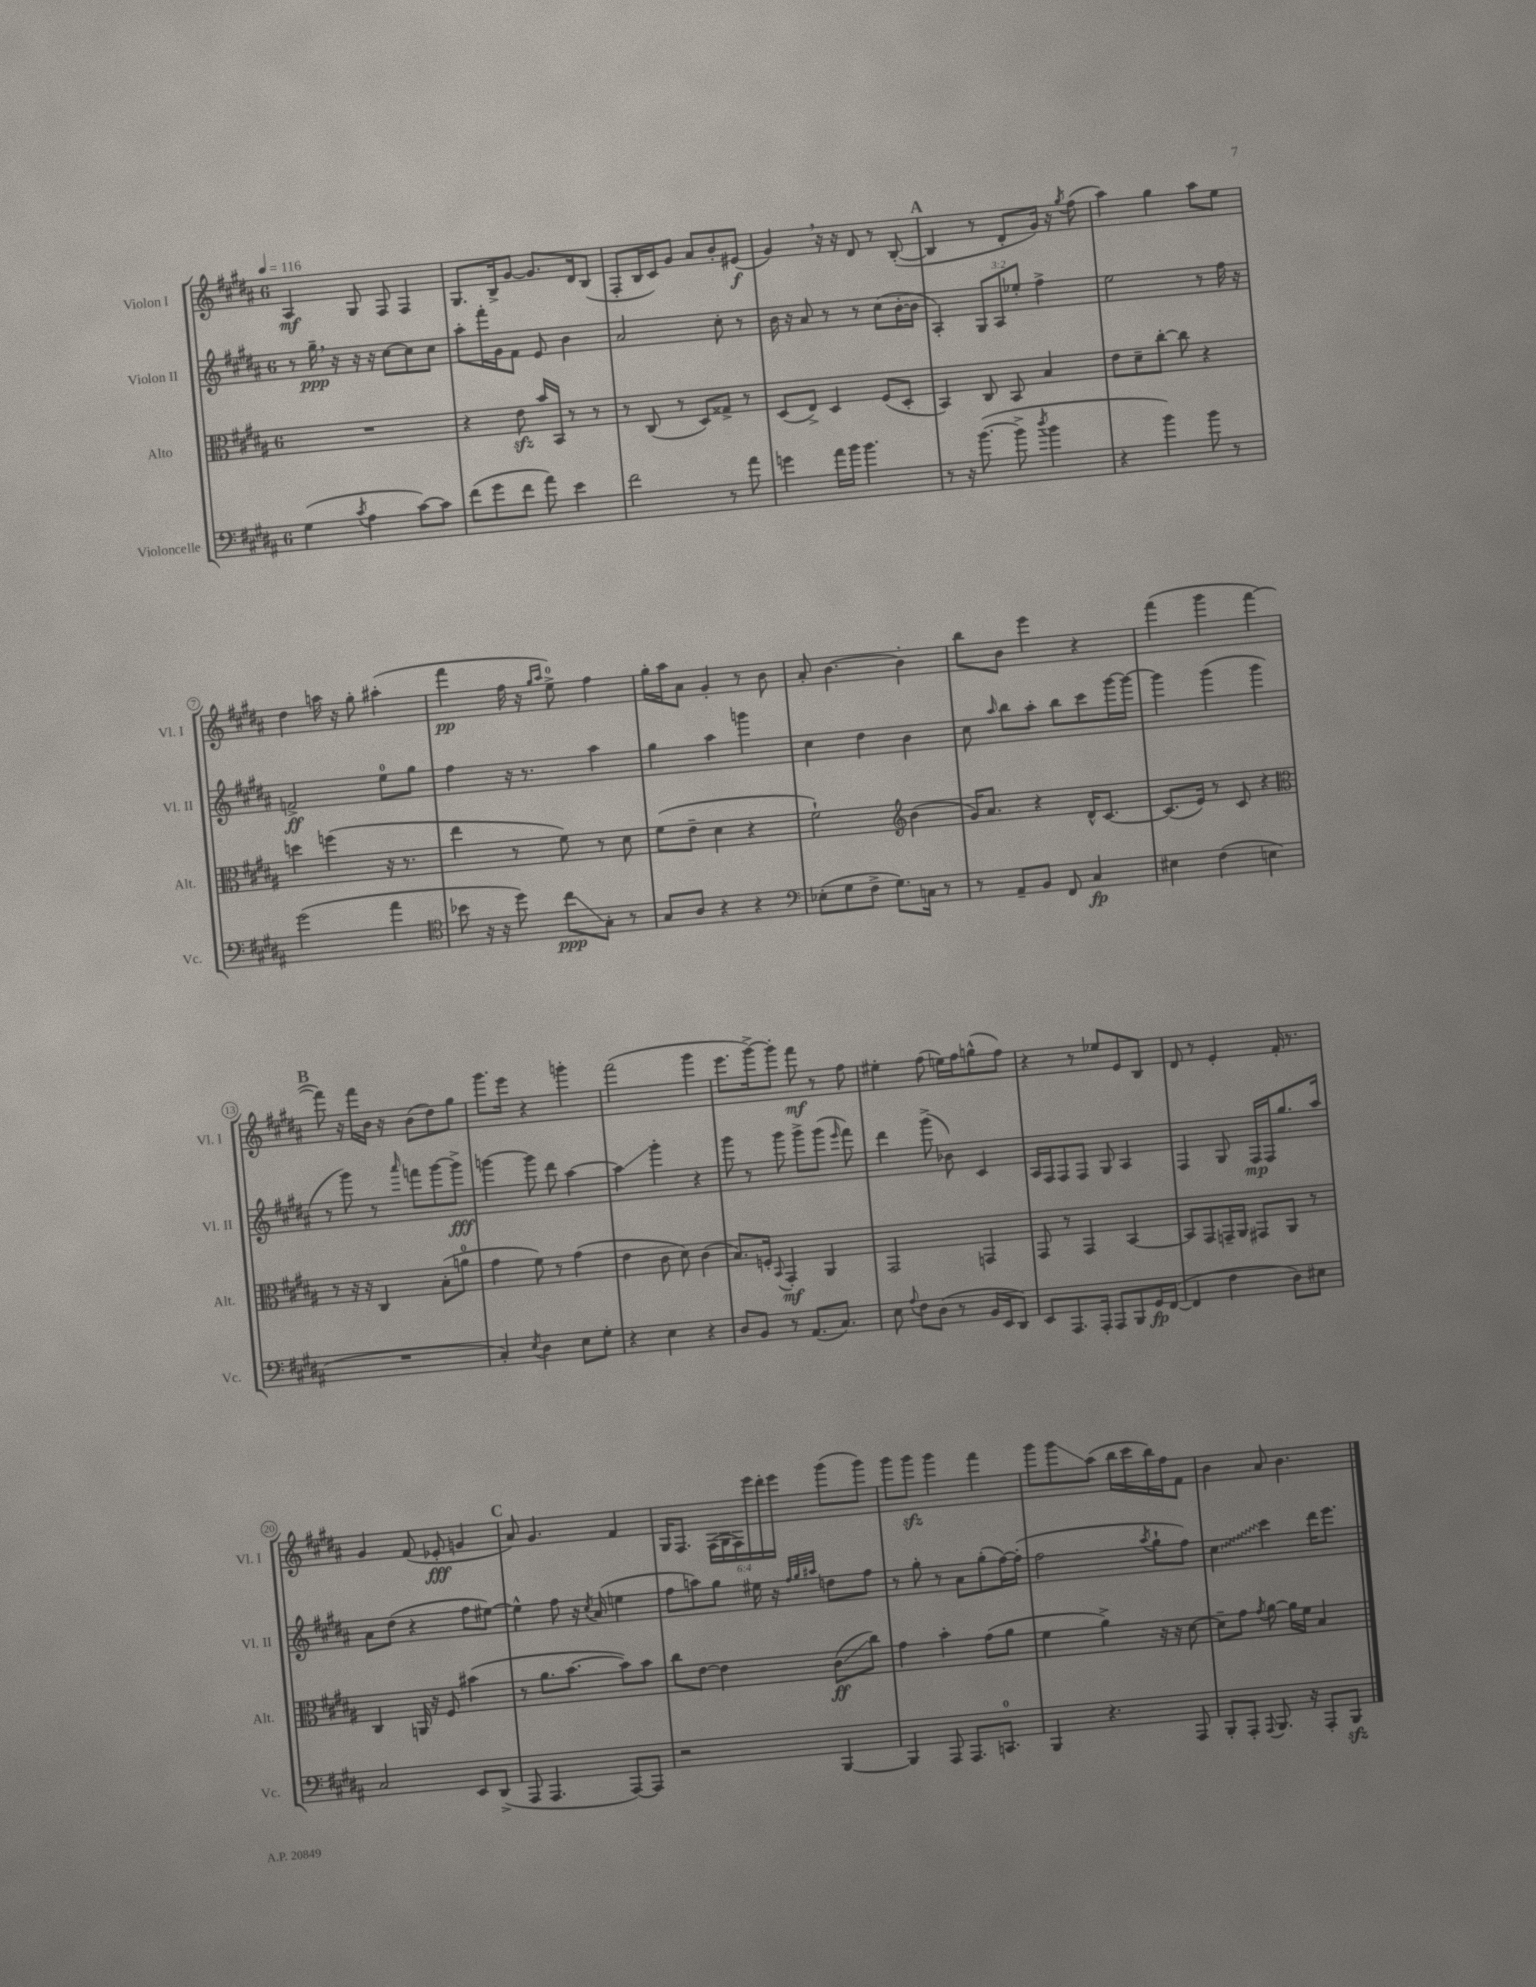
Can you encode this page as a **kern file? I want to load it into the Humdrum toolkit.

**kern	**kern	**kern	**kern
*staff4	*staff3	*staff2	*staff1
*clefF4	*clefC3	*clefG2	*clefG2
*k[f#c#g#d#a#]	*k[f#c#g#d#a#]	*k[f#c#g#d#a#]	*k[f#c#g#d#a#]
*M6/8	*M6/8	*M6/8	*M6/8
*MM116	*MM116	*MM116	*MM116
(4G#\	2.r	8r	4A#/
.	.	16gg#~\	.
.	.	16r	.
8qc#/	.	.	.
4A#\	.	16r	8G#/
.	.	16r	.
.	.	[8cc#\L	8F#/
[8c#\L)	.	8cc#\]	4F#/
8c#\]J	.	8cc#\J	.
=	=	=	=
(8f#\L	4r	8aa#'\L	8.G#/L
8g#\	.	16fff#'\L	.
.	.	16g#\J	16B^/k
8f#\J	8e\	8f#\J	[8g#/J
8a#\)	16b/LL	8e/	8.g#/]L
.	16BB/JJ	.	.
4e\	8r	4b\	.
.	.	.	16d#/k
.	8r	.	(8B/J
=	=	=	=
2f#\	8r	2a#/	8F#'/L
.	(8C#/	.	16B/L
.	.	.	16c#/J)
.	8r	.	8g#/J
.	8D#/L)	.	8a#/L
8r	8G##^/J	8cc#'\	8b'/
8a#\	8r	8r	(8e#/J
=	=	=	=
4g\	(8D#/L	16b\	4g#/)
.	.	16r	.
.	8E^/J)	8a#/	.
16a#\LL	4D#/	8r	16r
16b\JJ	.	.	16r
4.b\	.	8r	8d#/
.	(8F#/L	(8cc#\L	8r
.	8D#'/J	[16b'\L	([8B'/
.	.	16b\]JJ	.
=	=	=	=
8r	4BB/)	4A#'/)	4B/]
16r	.	.	.
([8.b\	.	.	.
.	8C#/	12G#/L	8r
.	.	12A#/	.
8b^\]	8BB/	.	8d#'/L
.	.	12ee-'/J	.
8qdd#/	.	.	.
4b\	4B/	4ff#^\	16g#/Jk)
.	.	.	16r
.	.	.	8qgg#/
.	.	.	(8ff#\
=	=	=	=
4r	8e\L	2ee\	4aa#\)
.	8d#~\	.	.
4b\)	[8cc#'\J	.	4gg#\
.	8cc#\]	.	.
8b\	4r	8r	8aa#\L
8r	.	16ff#\	8ee\J
.	.	16r	.
=	=	=	=
(2g#\	4dd\	2f^/	4dd#\
.	(4ff\	.	16aa\
.	.	.	16r
.	.	.	8gg#'\
4a#\	16r	8ee\L	(4aa#'\
.	8.r	.	.
.	.	8gg#\J	.
=	=	=	=
*clefC4	*	*	*
8b-\	4ee\	4ff#\	4fff#\
16r	.	.	.
16r	.	.	.
8dd#\)	8r	16r	16ff#\
.	.	8.r	16r
.	.	.	16qqgg#/LL
.	.	.	16qqaa#/JJ
8cc#\L	8f#\)	.	8ee^\)
8G#'\J	8r	4aa#\	4ff#\
8r	8d#\	.	.
=	=	=	=
8G#/L	(8f#\L	4gg#\	16gg#'\LL
.	.	.	16aa#\J
8A#/J	8e~\J	.	8a#\J
4r	4d#\	4aa#\	4g#'/
4r	4r	4ggg\	8r
.	.	.	8b\
=	=	=	=
*clefF4	*	*	*
(8E-'\L	2f#`\)	4cc#\	8a#'/
8G#\	.	.	[4.b\
8F#^\J	.	4dd#\	.
8.G#\L)	.	.	.
*	*clefG2	*	*
.	(4b\	4b\	4b'\]
16C\Jk	.	.	.
8r	.	.	.
=	=	=	=
8r	16g#/LK)	8cc#\	8bb\L
.	8.a#/J	.	.
.	.	16qqaa#/	.
8AA#~/L	.	8bb\L	8b\J
8BB/J	4r	8aa#'\J	4eee\
8FF#/	.	8bb\L	.
4C#/	16d#^^/LK	8ccc#\	4r
.	[8.c#/J	.	.
.	.	[16ggg#\L	.
.	.	16ggg#\_JJ	.
=	=	=	=
4E#\	(8.c#/]L	4ggg#\]	(4fff#\
.	16e/Jk)	.	.
(4F#\	8r	(4ggg#\	4ggg#\
.	8c#/	.	.
4E\	4r	4ggg#\	[4fff#\
=	=	=	=
*	*clefC3	*	*
2.r	8r	8r	8fff#\])
.	16r	8ggg#\)	16r
.	16r	.	16fff#\LL
.	4C#/	8r	16b\JJ
.	.	.	16r
.	.	16qqaaa#/	.
.	.	8fff\L	(8b\L
.	(8B'\L	[8ggg#\	8dd#\)
.	8a\J	8ggg#^\]J	8gg#\J
=	=	=	=
4C#'/)	4g#\	[4ggg\	8.ggg#\L
.	.	.	16eee\Jk
8qE/	.	.	.
4D#\	8f#\)	8ggg\]	4r
.	8r	8ddd#\	.
8E\L	(4g#\	[4aa#\	4ggg'\
8G#'\J	.	.	.
=	=	=	=
4r	4e\	4aa#\]	(2fff#\
4E\	8c#\	4ggg#'\	.
.	8d#\)	.	.
4r	(4c#\	4r	4ggg#\
=	=	=	=
8D#/L	8.B/L)	8ggg#\	8.eee\L
8BB/J	.	8r	.
.	16F'/Jk	.	[16ggg#^\k)
.	8qqBB/	.	.
8r	4GG#'/	8ggg#\	8ggg#'\]J
(8.AA#/L	.	8ggg#^\L	8fff#\
.	4AA#/	(8ggg#\J	8r
8.C#/J)	.	.	.
.	.	16qqeee/	.
.	.	8fff#\)	8ff#\
=	=	=	=
8E\	2GG#/	4ddd#\	4ee#'\
8qqA#/	.	.	.
8F#\L	.	.	.
(8D#\J	.	(8ggg#^\	(8ff#\
8r	.	8b-\)	16ee\LL)
.	.	.	16ff#\J
16BB/LL	4GG/	4c#/	(8gg^^\
16EE/J	.	.	.
8DD#/J)	.	.	8ff#\J)
=	=	=	=
8EE/L	8GG#/	16A#/LL	4r
.	.	16F#/J	.
8.AAA#/	8r	8F#/	.
.	4GG#/	8F#/J	8r
16AAA#'/Jk	.	.	.
8AAA#/L	.	8G#/	8ee-/L
8BBB/	[4BB/	4A#/	8e/
16GG#/L	.	.	8B/J
([16FF#/JJ	.	.	.
=	=	=	=
4FF#/]	8BB/]L	4F#/	8d#/
.	8GG#/	.	8r
4F#\	16GG~/L	8G#/	4e'/
.	16AA#/JJ	.	.
.	8GG#/L	16F#/LL	.
.	.	16F#/J	.
8D#\L)	8AA#/J	8.gg#/	16f#'/
.	.	.	8.r
8E#\J	8r	.	.
.	.	16aa#/Jk	.
=	=	=	=
2C#/	4C#/	8a#\L	4g#/
.	.	(8dd#\J	.
.	16AA/	4r	(8f#/
.	16r	.	.
.	8F#/	.	8e-'/
8EE/L	(4b#\	8ff#\L	4g/
(8DD#^/J	.	[8ee#\J)	.
=	=	=	=
8AAA#/	8r	4ee#^^\]	8a#/)
4.AAA#/	8.a#\L	.	4.g#/
.	.	8ff#\	.
.	[8.b\J	.	.
.	.	16r	.
.	.	8qcc#/	.
.	.	(16a#/	.
[8AAA#/L)	8b\]L)	4ee\	4f#/
8AAA#/]J	8b\J	.	.
=	=	=	=
2r	8cc#\L	8ff#\L	16G#/LK
.	.	.	8.F#/J
.	[8e\J	8aa\)	.
.	4e\]	8gg#\J	(24F#\LL
.	.	.	24G#\
.	.	.	24F#\)
.	.	16ee#\	24eee\
.	.	.	24ddd#'\
.	.	16r	.
.	.	.	24eee\JJ
.	.	32qqff#/LLL	.
.	.	32qqgg#/	.
.	.	32qqaa#/JJJ	.
[4BBB/	(8c#\L	8dd\L	(8ggg#\L
.	8cc#\J)	8ff#\J	8ggg#\J)
=	=	=	=
4BBB/]	4g#\	8r	8ggg#\L
.	.	8gg#'\	8ggg#\J
8AAA#/	4b'\	8r	4ggg#\
8.AAA#/L	.	8a#\L	.
.	(8g#\L	(8gg#'\	4fff#\
8.CC/J	.	.	.
.	8a#\J	[16ff#\L)	.
.	.	(16ff#'\]JJ	.
=	=	=	=
4BBB/	4f#\	2ff#\	8ggg#\L
.	.	.	8ggg#\
4.r	4a#^\)	.	(8aa#\J
.	.	.	16bb\LL
.	.	.	16ccc#\
.	.	8qaa#/	.
.	16r	8gg#`\L	16bb\)
.	16r	.	16ff#\J
8AAA#/	[8d#\	8ff#\J)	8f#\J
=	=	=	=
8BBB'/L	8d#~\]L	4cc#\	4b\
8AAA#'/J	8g#\J	.	.
8qqAAA#/	8qg#/	.	.
8.BBB/	[8a#\	4ccc#\	8a#/
.	16a#\]LL	.	4.b\
16r	16f#\JJ	.	.
8AAA#'/L	4B/	16ddd#\LK	.
.	.	8.eee\J	.
8BBB/J	.	.	.
==	==	==	==
*-	*-	*-	*-
